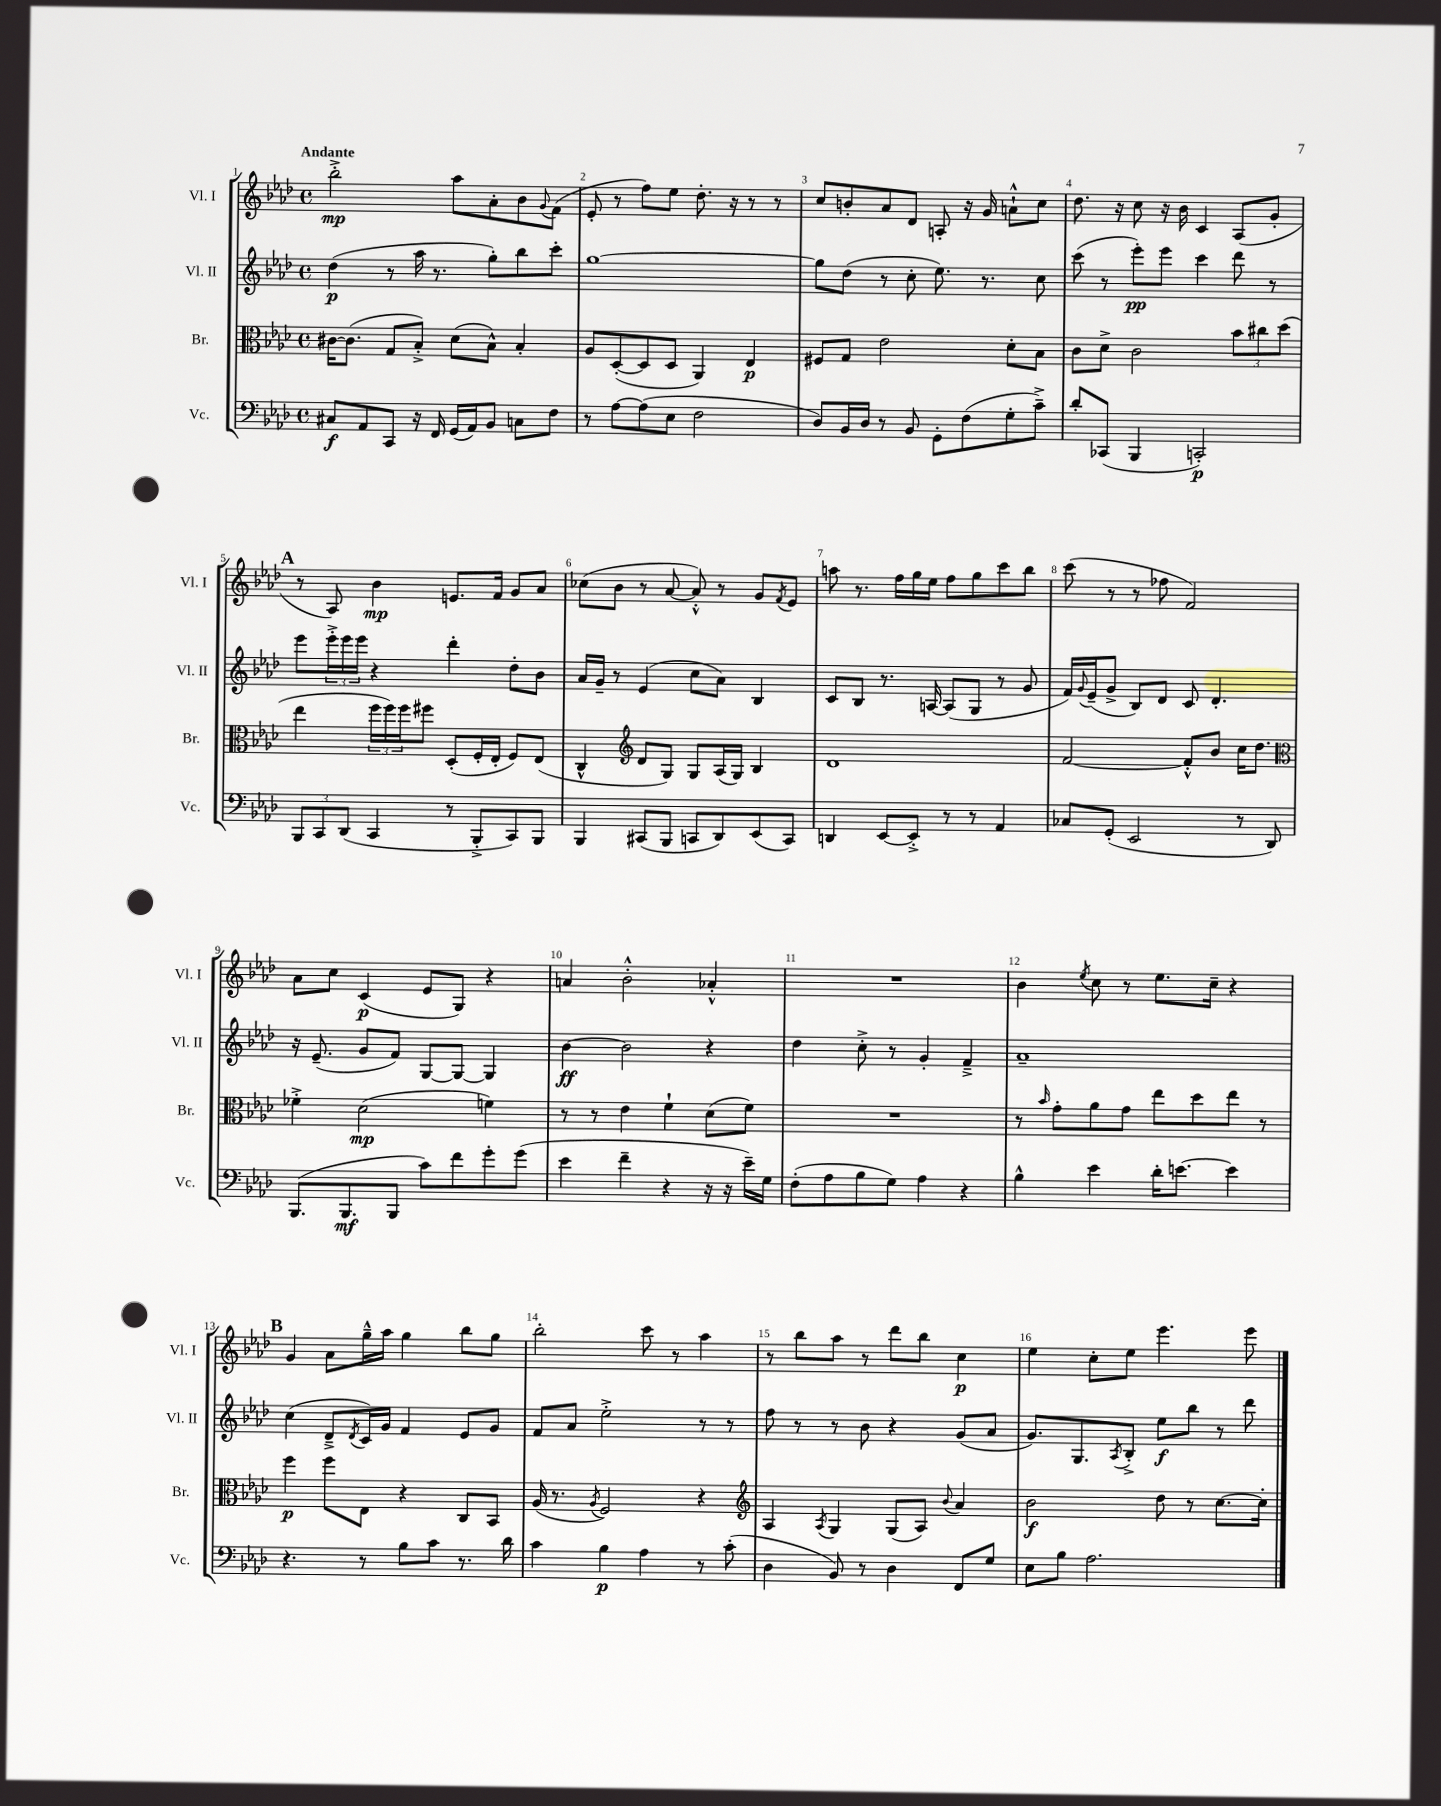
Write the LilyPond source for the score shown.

<<
\new StaffGroup <<
\new Staff = "s0" \with { instrumentName = "Vl. I" shortInstrumentName = "Vl. I" } {
    \clef treble \key aes \major \defaultTimeSignature \time 4/4 \tempo "Andante"
    bes''2-.->\mp aes''8 aes'8-. bes'8 \appoggiatura { g'8 } f'8( |
    ees'8-. r8 f''8) ees''8 des''8.-. r16 r8 r8 |
    c''8 b'8-. aes'8 des'8 a8-. r16 g'16 a'8-!-^ c''8 |
    des''8. r16 c''8 r16 bes'16 c'4 aes8( g'8-. |
    \mark \markup { \bold "A" } r8 aes8) bes'4\mp e'8. f'16 g'8 aes'8 |
    ces''8( bes'8 r8 aes'8~ aes'8-.-^) r8 g'8 \acciaccatura { f'8 } ees'8 |
    a''8 r8. f''16 g''16 ees''16 f''8 g''8 c'''8 bes''8 |
    c'''8( r8 r8 fes''8 f'2) |
    aes'8 c''8 c'4\p( ees'8 g8) r4 |
    a'4 bes'2-.-^ aes'4-.-^ |
    R1 |
    bes'4 \acciaccatura { ees''8 } c''8 r8 ees''8. c''16-- r4 |
    \mark \markup { \bold "B" } g'4 aes'8 g''16---^ aes''16 g''4 bes''8 g''8 |
    bes''2-. c'''8 r8 aes''4 |
    r8 bes''8 aes''8 r8 des'''8 bes''8 c''4\p |
    ees''4 c''8-. ees''8 ees'''4. ees'''8 \bar "|." |
}
\new Staff = "s1" \with { instrumentName = "Vl. II" shortInstrumentName = "Vl. II" } {
    \clef treble \key aes \major \defaultTimeSignature \time 4/4
    des''4\p( r8 aes''16 r8. g''8-.) bes''8 c'''8-. |
    g''1~ |
    g''8 des''8( r8 c''8-. ees''8.) r8. c''8 |
    c'''8( r8 ees'''8-.\pp) ees'''8 c'''4 des'''8 r8 |
    \mark \markup { \bold "A" } ees'''8 \tuplet 3/2 { ees'''16-.-> ees'''16 ees'''16 } r4 des'''4-. des''8-. bes'8 |
    aes'16 g'16-- r8 ees'4( c''8 aes'8) bes4 |
    c'8 bes8 r8. a16~ a8( g8 r8 g'8 |
    f'16) \appoggiatura { g'8 } ees'16--( g'8-> bes8) des'8 c'8 des'4.-. |
    r16 ees'8.--( g'8 f'8) g8~ g8~ g4 |
    bes'4~\ff bes'2 r4 |
    des''4 c''8-.-> r8 g'4-. f'4---> |
    aes'1-- |
    \mark \markup { \bold "B" } c''4( des'8---> \acciaccatura { des'8 } c'16) g'16 f'4 ees'8 g'8 |
    f'8 aes'8 ees''2-.-> r8 r8 |
    f''8 r8 r8 bes'8 r4 g'8( aes'8 |
    g'8.) g8. \acciaccatura { aes8 } bes8-.-> ees''8\f bes''8 r8 des'''8 \bar "|." |
}
\new Staff = "s2" \with { instrumentName = "Br." shortInstrumentName = "Br." } {
    \clef alto \key aes \major \defaultTimeSignature \time 4/4
    cis'16~ cis'8.( g8 bes8-.->) des'8( bes8-^) bes4-. |
    aes8 des8~-.( des8 des8 aes,4) ees4\p |
    fis8 g8 ees'2 des'8-. bes8 |
    c'8 des'8-> c'2 \tuplet 3/2 { bes'8 cis''8 des''8( } |
    \mark \markup { \bold "A" } ees''4 \tuplet 3/2 { f''16 f''16) f''16 } fis''8 des8-.( f16-. ees16-. f8) ees8( |
    c4-^ \clef treble des'8 g8) g8 aes16( g16) bes4 |
    des'1 |
    f'2~ f'8-.-^ bes'8 c''16 des''8. |
    \clef alto fes'4-.-> des'2\mp( f'4) |
    r8 r8 ees'4 f'4-! des'8( f'8) |
    R1 |
    r8 \grace { bes'16 } g'8-. aes'8 g'8 ees''8 des''8 ees''8 r8 |
    \mark \markup { \bold "B" } f''4\p f''8 ees8 r4 c8 bes,8 |
    aes16( r8. \acciaccatura { aes8 } f2) r4 |
    \clef treble aes4 \acciaccatura { aes8 } g4 g8( aes8) \appoggiatura { bes'8 } aes'4 |
    bes'2\f des''8 r8 c''8.~ c''16-. \bar "|." |
}
\new Staff = "s3" \with { instrumentName = "Vc." shortInstrumentName = "Vc." } {
    \clef bass \key aes \major \defaultTimeSignature \time 4/4
    cis8\f aes,8 c,8 r16 f,16 g,16( aes,16) bes,8 c8 f8 |
    r8 aes8~ aes8( ees8 f2 |
    des8) bes,16 des16 r8 bes,8 g,8-. f8( g8-. c'8--->) |
    des'8-. ces,8( bes,,4 c,2-.\p) |
    \mark \markup { \bold "A" } \tuplet 3/2 { bes,,8 c,8 des,8( } c,4 r8 bes,,8-.-> c,8) bes,,8 |
    bes,,4 cis,8( bes,,8 c,8 des,8) ees,8( c,8) |
    d,4 ees,8~ ees,8-.-> r8 r8 aes,4 |
    ces8 g,8-.( ees,2 r8 des,8) |
    bes,,8.( bes,,8.\mf bes,,8 c'8) f'8 g'8-. g'8( |
    ees'4 f'4-- r4 r16 r16 ees'16--) g16 |
    f8-.( aes8 bes8 g8) aes4 r4 |
    bes4-^ ees'4 des'16-. e'8.~ e'4 |
    \mark \markup { \bold "B" } r4. r8 bes8 c'8 r8. des'16 |
    c'4 bes4\p aes4 r8 c'8-.( |
    des4 bes,8) r8 des4 f,8 g8 |
    ees8 bes8 aes2. \bar "|." |
}
>>
>>
\layout { \context { \Score \override BarNumber.break-visibility = ##(#f #t #t) barNumberVisibility = #all-bar-numbers-visible } }
